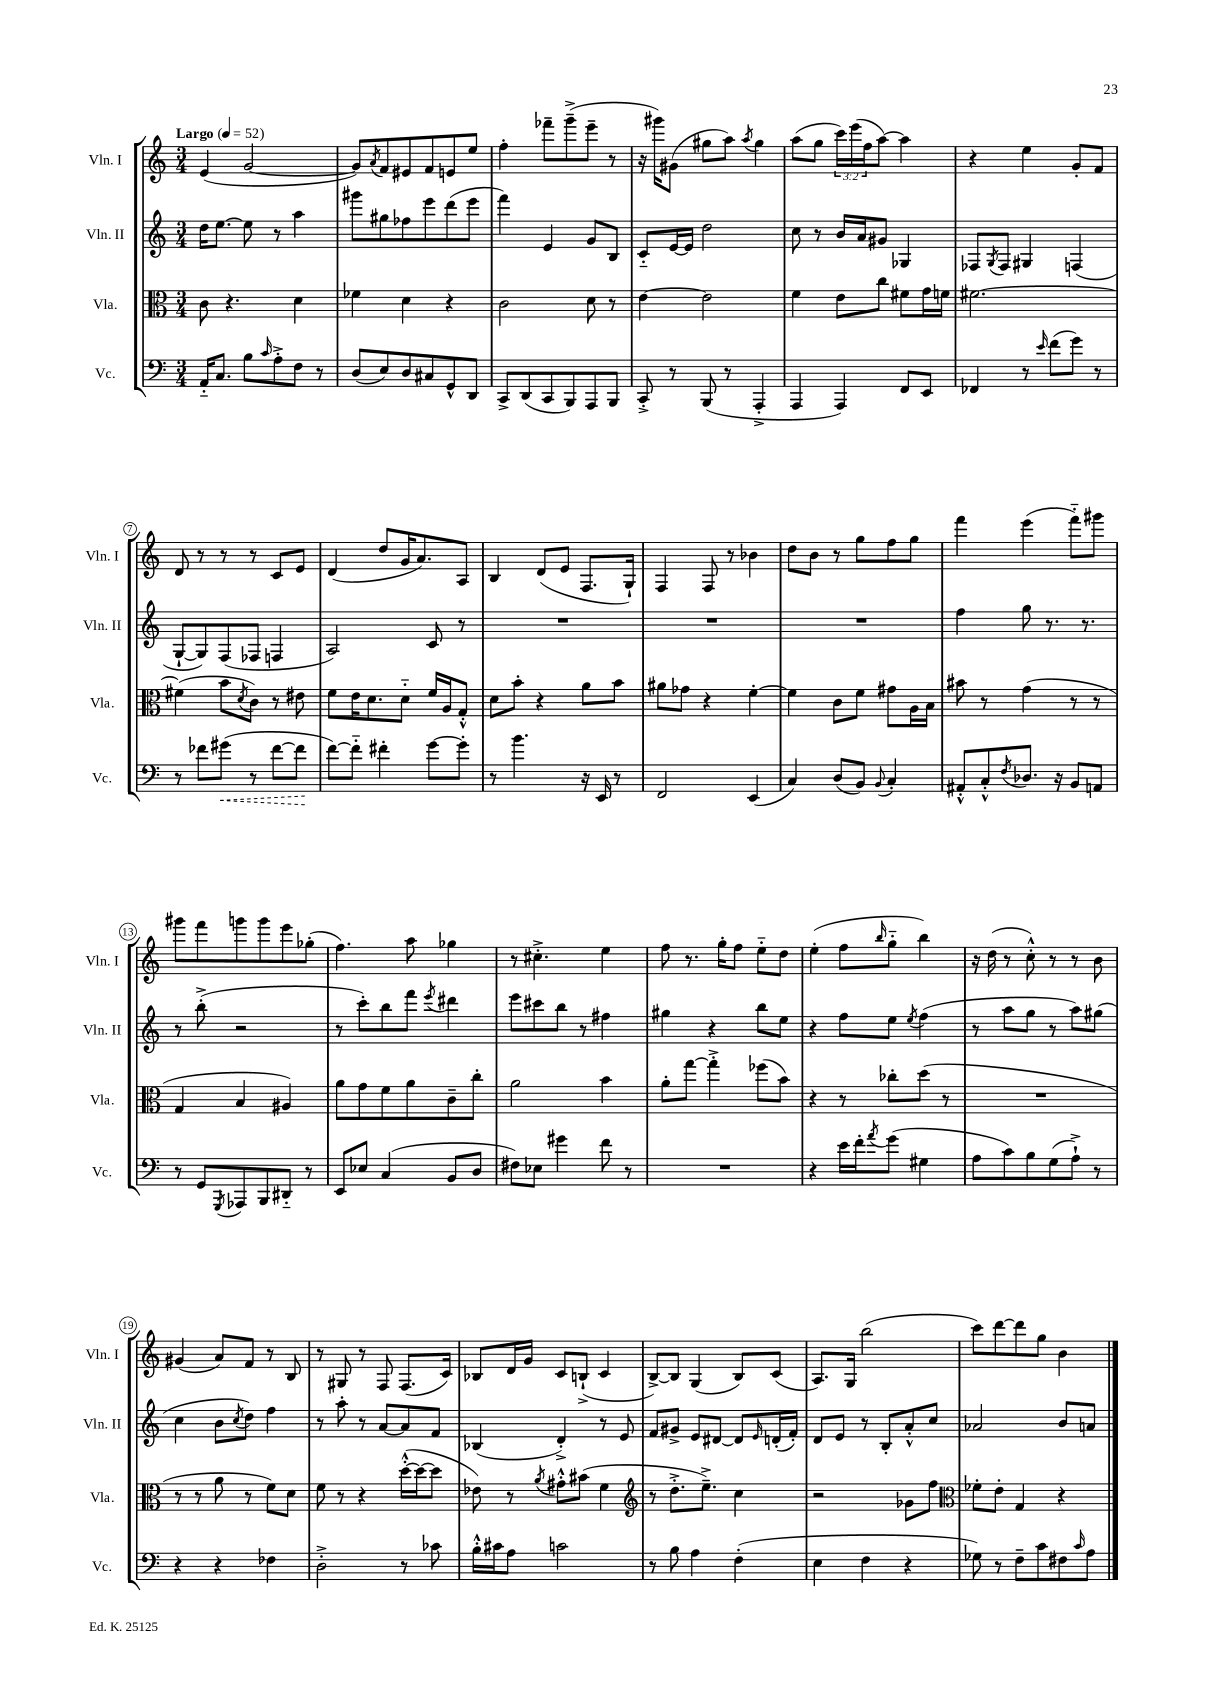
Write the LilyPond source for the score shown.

<<
\new StaffGroup <<
\new Staff = "s0" \with { instrumentName = "Vln. I" shortInstrumentName = "Vln. I" } {
    \clef treble \key c \major \numericTimeSignature \time 3/4 \override Staff.TupletNumber.text = #tuplet-number::calc-fraction-text \tempo "Largo" 4 = 52
    e'4( g'2~ |
    g'8) \acciaccatura { a'8 } f'8 eis'8 f'8 e'8 e''8 |
    f''4-. fes'''8-- g'''8--->( e'''8-- r8 |
    r16 gis'''16) gis'8( gis''8 a''8) \acciaccatura { a''8 } gis''4 |
    a''8( g''8 \tuplet 3/2 { c'''16) e'''16( f''16 } a''8~) a''4 |
    r4 e''4 g'8-. f'8 |
    d'8 r8 r8 r8 c'8 e'8 |
    d'4( d''8 g'16 a'8.) a8 |
    b4 d'8( e'8 f8. g16-!) |
    f4 f8 r8 bes'4 |
    d''8 b'8 r8 g''8 f''8 g''8 |
    f'''4 e'''4( f'''8-_) gis'''8 |
    gis'''8 f'''8 g'''8 g'''8 e'''8 ges''8-.( |
    f''4.) a''8 ges''4 |
    r8 cis''4.-.-> e''4 |
    f''8 r8. g''16-. f''8 e''8-_ d''8 |
    e''4-.( f''8 \grace { b''16 } g''8-_ b''4) |
    r16 d''16( r8 c''8-.-^) r8 r8 b'8 |
    gis'4( a'8) f'8 r8 b8 |
    r8 gis8 r8 f8 f8.( c'16) |
    bes8 d'16 g'16 c'8 b8-!->( c'4 |
    b8~->) b8 g4( b8) c'8( |
    a8.) g16 b''2( |
    c'''8) d'''8~ d'''8 g''8 b'4 \bar "|." |
}
\new Staff = "s1" \with { instrumentName = "Vln. II" shortInstrumentName = "Vln. II" } {
    \clef treble \key c \major \numericTimeSignature \time 3/4
    d''16 e''8.~ e''8 r8 a''4 |
    gis'''8 gis''8 fes''8 e'''8 d'''8( e'''8 |
    f'''4) e'4 g'8 b8 |
    c'8-_ e'16~ e'16 d''2 |
    c''8 r8 b'16 a'16 gis'8 ges4 |
    fes8 \acciaccatura { g8 } fes8 gis4 f4( |
    g8~-! g8) f8( fes8 f4 |
    a2) c'8 r8 |
    R2. |
    R2. |
    R2. |
    f''4 g''8 r8. r8. |
    r8 b''8-.->( r2 |
    r8 c'''8-.) b''8 f'''8 \acciaccatura { e'''8 } dis'''4 |
    e'''8 cis'''8 b''8 r8 fis''4 |
    gis''4 r4 b''8 e''8 |
    r4 f''8 e''8 \acciaccatura { e''8 } f''4( |
    r8 a''8 g''8 r8 a''8) gis''8( |
    c''4 b'8 \acciaccatura { c''8 } d''8) f''4 |
    r8 a''8-. r8 a'8~ a'8 f'8 |
    bes4( d'4-.->) r8 e'8 |
    f'8 gis'8-> e'8 dis'8~ dis'8 \grace { e'16 } d'16-.( f'16-.) |
    d'8 e'8 r8 b8-. a'8-.-^ c''8 |
    aes'2 b'8 a'8 \bar "|." |
}
\new Staff = "s2" \with { instrumentName = "Vla." shortInstrumentName = "Vla." } {
    \clef alto \key c \major \numericTimeSignature \time 3/4
    c'8 r4. d'4 |
    fes'4 d'4 r4 |
    c'2 d'8 r8 |
    e'4~ e'2 |
    f'4 e'8 c''8 fis'8 g'16 f'16 |
    fis'2.~ |
    fis'4( b'8 \acciaccatura { d'8 } c'8) r8 eis'8 |
    f'8 e'16 d'8. d'8-_ f'16 a16 g8-.-^ |
    d'8 b'8-. r4 a'8 b'8 |
    ais'8 ges'8 r4 f'4~-. |
    f'4 c'8 f'8 gis'8 a16 b16 |
    bis'8 r8 g'4( r8 r8 |
    g4 b4 ais4) |
    a'8 g'8 f'8 a'8 c'8-- c''8-. |
    a'2 b'4 |
    a'8-. g''8~ g''4-.-> fes''8( b'8) |
    r4 r8 ces''8-. d''8( r8 |
    R2. |
    r8 r8 a'8 r8 f'8) d'8 |
    f'8 r8 r4 d''16~-.-^( d''16~ d''8 |
    ees'8) r8 \acciaccatura { a'8 } gis'8-.-^ bis'8( f'4 |
    \clef treble r8 d''8.-.-> e''8.--->) c''4 |
    r2 ges'8 f''8 |
    \clef alto fes'8-. e'8-. g4 r4 \bar "|." |
}
\new Staff = "s3" \with { instrumentName = "Vc." shortInstrumentName = "Vc." } {
    \clef bass \key c \major \numericTimeSignature \time 3/4
    a,16-_ c8. b8 \grace { c'16 } a8-.-> f8 r8 |
    d8( e8) d8 cis8 g,8-^ d,8 |
    c,8-> d,8( c,8 b,,8) a,,8 b,,8 |
    c,8-.-> r8 b,,8( r8 a,,4-.-> |
    a,,4 a,,4) f,8 e,8 |
    fes,4 r8 \grace { e'16 } f'8( g'8) r8 |
    r8 fes'8 \once \override Hairpin.style = #'dashed-line gis'8\<( r8 fes'8~ fes'8\! |
    f'8~) f'8-_ fis'4-. g'8~ g'8-. |
    r8 b'4. r16 e,16 r8 |
    f,2 e,4( |
    c4) d8( b,8) \appoggiatura { b,8 } c4-. |
    ais,8-.-^ c8-.-^ \acciaccatura { f8 } des8. r16 b,8 a,8 |
    r8 g,8 \acciaccatura { g,,8 } aes,,8 b,,8 dis,8-_ r8 |
    e,8 ees8 c4( b,8 d8 |
    fis8) ees8 gis'4 f'8 r8 |
    R2. |
    r4 e'16 f'16-. \acciaccatura { a'8 } g'8( gis4 |
    a8 c'8) b8 g8( a8-!->) r8 |
    r4 r4 fes4 |
    d2-.-> r8 ces'8 |
    b16-.-^ cis'16 a8 c'2 |
    r8 b8 a4 f4-.( |
    e4 f4 r4 |
    ges8) r8 f8-- c'8 fis8 \grace { c'16 } a8 \bar "|." |
}
>>
>>
\layout { \context { \Score \override BarNumber.stencil = #(make-stencil-circler 0.1 0.3 ly:text-interface::print) } }
